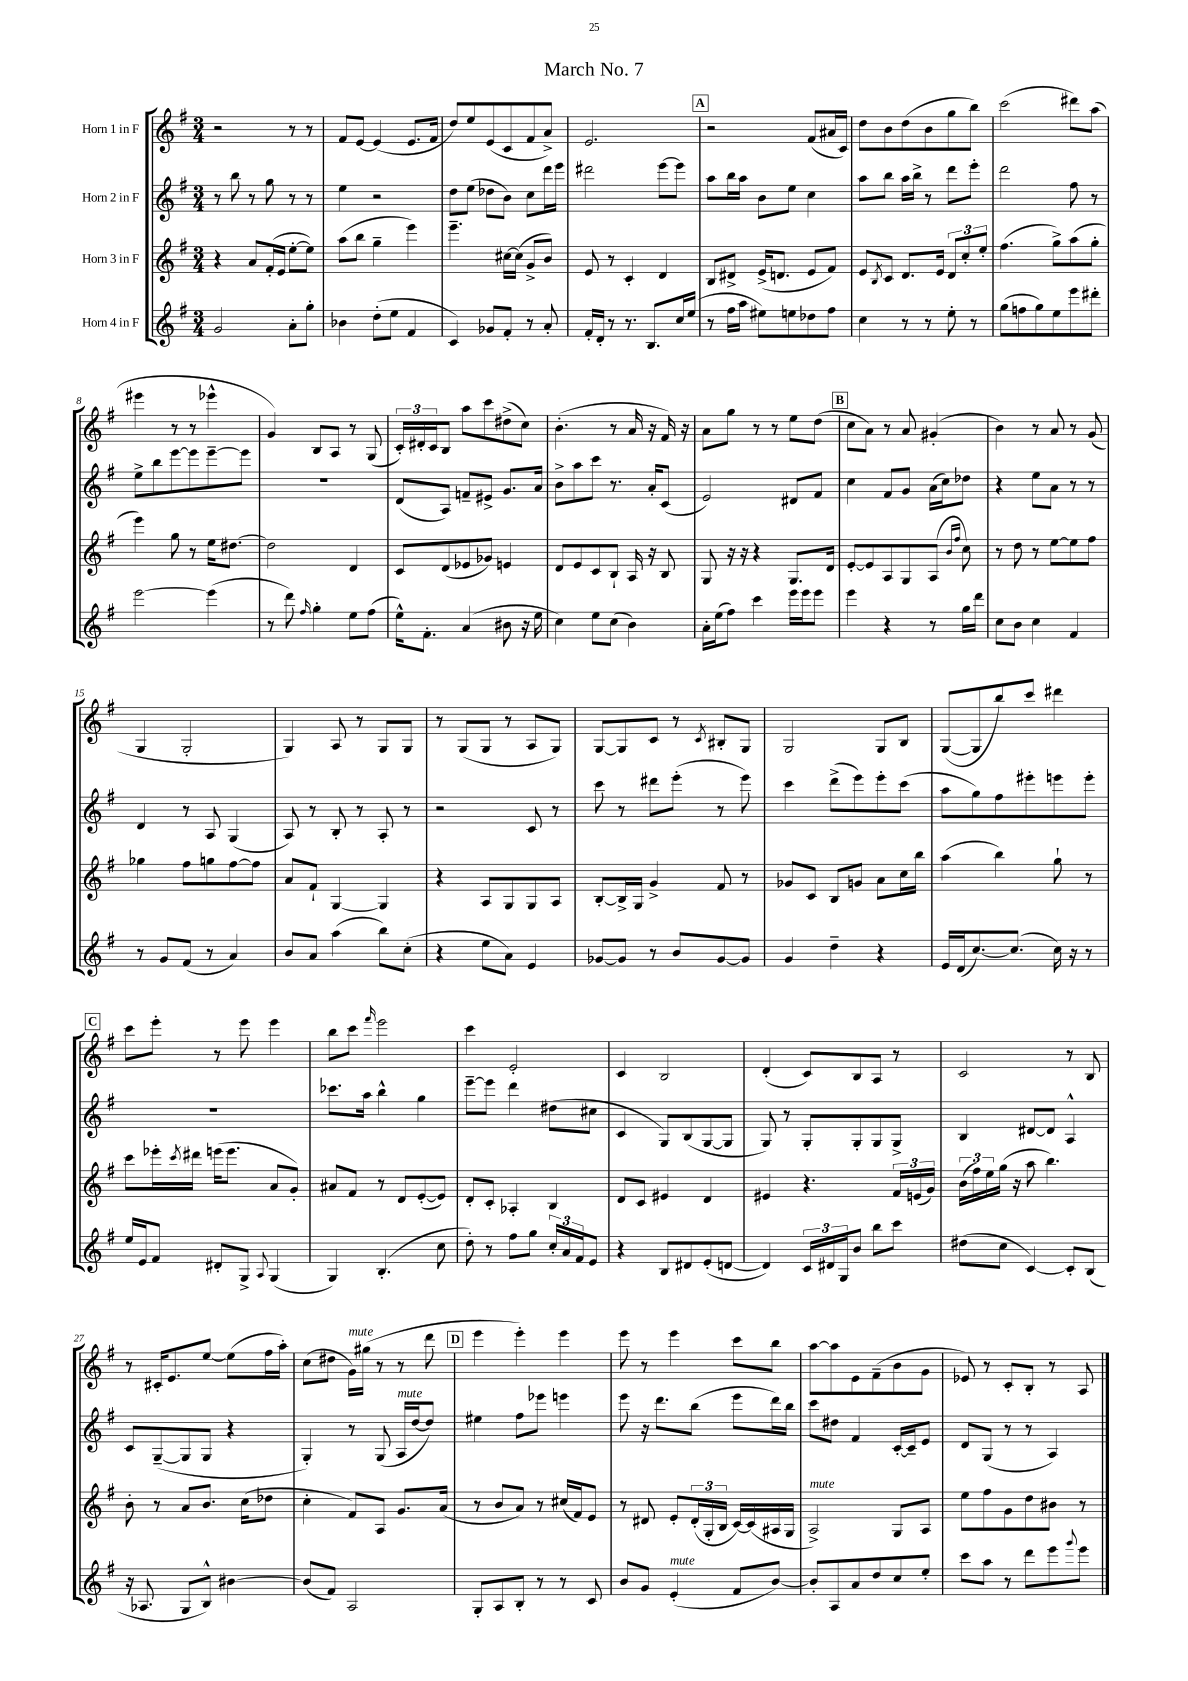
\header { title = "March No. 7" }
<<
\new StaffGroup <<
\new Staff = "s0" \with { instrumentName = "Horn 1 in F" } {
    \clef treble \key g \major \numericTimeSignature \time 3/4
    r2 r8 r8 |
    fis'8 e'8~ e'4( e'8. fis'16 |
    d''8) e''8 e'8( c'8 fis'8 a'8->) |
    e'2. |
    \mark \markup { \box "A" } r2 fis'8( ais'16 c'16) |
    d''8 b'8 d''8( b'8 g''8 b''8) |
    c'''2( dis'''8) a''8( |
    eis'''4 r8 r8 ees'''4-^ |
    g'4) b8 a8 r8 g8( |
    \tuplet 3/2 { c'16-.) dis'16-. c'16 } b8 a''8 c'''8 dis''8->( c''8) |
    b'4.-.( r8 a'16 r16 fis'16) r16 |
    a'8 g''8 r8 r8 e''8 d''8( |
    \mark \markup { \box "B" } c''8 a'8) r8 a'8 gis'4-.( |
    b'4) r8 a'8 r8 g'8( |
    g4 g2-. |
    g4) a8 r8 g8 g8 |
    r8 g8( g8 r8 a8 g8) |
    g8~ g8 c'8 r8 \acciaccatura { c'8 } bis8-. g8 |
    g2 g8 b8 |
    g8~( g8 b''8) c'''8 dis'''4 |
    \mark \markup { \box "C" } c'''8 e'''8-. r8 e'''8 e'''4 |
    b''8 c'''8 \grace { fis'''16 } e'''2 |
    c'''4 e'2-. |
    c'4 b2 |
    d'4-.( c'8) b8 a8 r8 |
    c'2 r8 b8 |
    r8 cis'16-. e'8. e''8~ e''8( fis''16 a''16-.) |
    c''8( dis''8 g'16^\markup { \italic "mute" }) gis''16( r8 r8 d'''8 |
    \mark \markup { \box "D" } e'''4 e'''4-.) e'''4 |
    e'''8 r8 e'''4 c'''8 b''8 |
    a''8~ a''8 e'8 fis'8--( b'8 g'8 |
    ees'8) r8 c'8-. b8-. r8 a8 \bar "|." |
}
\new Staff = "s1" \with { instrumentName = "Horn 2 in F" } {
    \clef treble \key g \major \numericTimeSignature \time 3/4
    r8 b''8 r8 g''8 r8 r8 |
    e''4 r2 |
    d''8 e''8( des''8 b'8) c''8 d'''16 e'''16 |
    dis'''2 e'''8~ e'''8 |
    \mark \markup { \box "A" } a''8 b''16 a''16 b'8 e''8 c''4 |
    a''8 b''8 a''16 b''16-> r8 d'''8 e'''8-. |
    d'''2 fis''8 r8 |
    e''8-> b''8 e'''8~ e'''8 e'''8~-- e'''8 |
    R2. |
    d'8( a8) f'8-- eis'8-> g'8. a'16 |
    b'8-> a''8 c'''8 r8. a'16-. c'8( |
    e'2) dis'8 fis'8 |
    \mark \markup { \box "B" } c''4 fis'8 g'8 a'16( c''16) des''8 |
    r4 e''8 a'8 r8 r8 |
    d'4 r8 a8 g4( |
    a8) r8 b8-. r8 a8-. r8 |
    r2 c'8 r8 |
    c'''8 r8 dis'''8 e'''8-.( r8 e'''8) |
    c'''4 d'''8->( e'''8) e'''8-. c'''8( |
    a''8 g''8) fis''8 eis'''8-. e'''8 e'''8-. |
    \mark \markup { \box "C" } R2. |
    ces'''8. a''16 b''4-^ g''4 |
    e'''8~-- e'''8 d'''4 dis''8( cis''8 |
    c'4 g8) b8( g8~ g8 |
    g8) r8 g8-. g8-. g8 g8-> |
    b4 dis'8~ dis'8 a4-^ |
    c'8 g8~--( g8 g8 r4 |
    g4-.) r8 g8( a16^\markup { \italic "mute" } d''16~ d''8) |
    \mark \markup { \box "D" } eis''4 fis''8 ees'''8 e'''4 |
    e'''8 r16 d'''8. b''8( e'''8 d'''16) b''16 |
    c'''8 dis''8 fis'4 c'16~-. c'16-- e'8 |
    d'8 g8( r8 r8 a4) \bar "|." |
}
\new Staff = "s2" \with { instrumentName = "Horn 3 in F" } {
    \clef treble \key g \major \numericTimeSignature \time 3/4
    r4 a'8 fis'16-.( e'16 e''8~-. e''8) |
    a''8( b''8 g''4-- e'''4) |
    e'''4.-- cis''16~ cis''16( g'8-> b'8) |
    e'8 r8 c'4-. d'4 |
    \mark \markup { \box "A" } b8 dis'8-> e'16->( d'8. e'8 fis'8) |
    e'8 \acciaccatura { b8 } c'8 d'8. e'16 \tuplet 3/2 { d'8 c''8-. e''8-. } |
    fis''4.( g''8->) a''8( g''8-. |
    e'''4) g''8 r8 e''16 dis''8.~ |
    dis''2 d'4 |
    c'8 d'8( ees'8 ges'8) e'4 |
    d'8 e'8 c'8 b8-! a16 r16 b8 |
    g8 r16 r16 r4 g8. d'16 |
    \mark \markup { \box "B" } e'8~-. e'8 a8 g8 a8( \grace { b'16 fis''16 } c''8) |
    r8 d''8 r8 e''8~ e''8 fis''8 |
    ges''4 fis''8 g''8 fis''8~ fis''8 |
    a'8 fis'8-! g4~ g4 |
    r4 a8 g8 g8 a8 |
    b8~-. b16-> g16 g'4-> fis'8 r8 |
    ges'8 c'8 b8 g'8 a'8 c''16 b''16 |
    a''4( b''4) g''8-! r8 |
    \mark \markup { \box "C" } c'''8 ees'''16-. \acciaccatura { c'''8 } dis'''16 e'''16( e'''8. a'8 g'8-.) |
    ais'8 fis'8 r8 d'8 e'8~-.( e'8) |
    d'8-. c'8-. aes4-. b4 |
    d'8 c'8 eis'4 d'4 |
    eis'4 r4. \tuplet 3/2 { fis'16 e'16( g'16) } |
    \tuplet 3/2 { b'16( fis''16) e''16 } g''16( r16 a''8 b''4.) |
    b'8-. r8 a'8 b'8. c''16( des''8 |
    c''4-. fis'8) a8 g'8. a'16( |
    \mark \markup { \box "D" } r8 b'8 a'8) r8 cis''16( fis'16) e'8 |
    r8 dis'8 e'8-. \tuplet 3/2 { dis'16-.( g16-. b16 } c'16~) c'16( ais16 g16 |
    a2->^\markup { \italic "mute" }) g8 a8 |
    e''8 fis''8 g'8 d''8 bis'8 r8 \bar "|." |
}
\new Staff = "s3" \with { instrumentName = "Horn 4 in F" } {
    \clef treble \key g \major \numericTimeSignature \time 3/4
    g'2 a'8-. g''8-. |
    bes'4 d''8-.( e''8 fis'4 |
    c'4) ges'8 fis'8-. r8 a'8-. |
    fis'16-. d'16-. r8 r8. b8. c''16 e''16( |
    \mark \markup { \box "A" } r8 fis''16 a''16 eis''8) e''8 des''8 fis''8 |
    c''4 r8 r8 e''8-. r8 |
    g''8( f''8 g''8) e''8 e'''8 dis'''8-. |
    e'''2~ e'''4( |
    r8 d'''8) \grace { fis''16 } g''4-. e''8 fis''8( |
    e''16-^) fis'8.-. a'4( bis'8 r16 e''16 |
    c''4) e''8 c''8( b'4) |
    a'16-. e''16( fis''8) c'''4 e'''16 e'''16 e'''8 |
    \mark \markup { \box "B" } e'''4 r4 r8 g''16 d'''16 |
    c''8 b'8 c''4 fis'4 |
    r8 g'8 fis'8( r8 a'4) |
    b'8 a'8 a''4( b''8) c''8-.( |
    r4 e''8 a'8) e'4 |
    ges'8~ ges'8 r8 b'8 ges'8~ ges'8 |
    g'4 d''4-- r4 |
    e'16 d'16( c''8.~) c''8.( c''16) r16 r8 |
    \mark \markup { \box "C" } e''16 e'16 fis'8 dis'8-. g8-> \appoggiatura { a8 } g4( |
    g4) b4.-.( c''8 |
    d''8-.) r8 fis''8 g''8 \tuplet 3/2 { c''16-. a'16 fis'16 } e'8 |
    r4 b8 dis'8 e'8-.( d'8~ |
    d'4) \tuplet 3/2 { c'16 dis'16 g16 } b'8 b''8 c'''8 |
    dis''8( c''8 c'4~) c'8-. b8( |
    r16 aes8. g8 b8-^) bis'4~ |
    bis'8( fis'8) a2 |
    \mark \markup { \box "D" } g8-. a8 b8-. r8 r8 c'8 |
    b'8 g'8 e'4-.^\markup { \italic "mute" }( fis'8 b'8~) |
    b'8-. a8 a'8 d''8 c''8 e''8-. |
    c'''8 a''8 r8 d'''8 e'''8 \appoggiatura { g'''8 } e'''8 \bar "|." |
}
>>
>>
